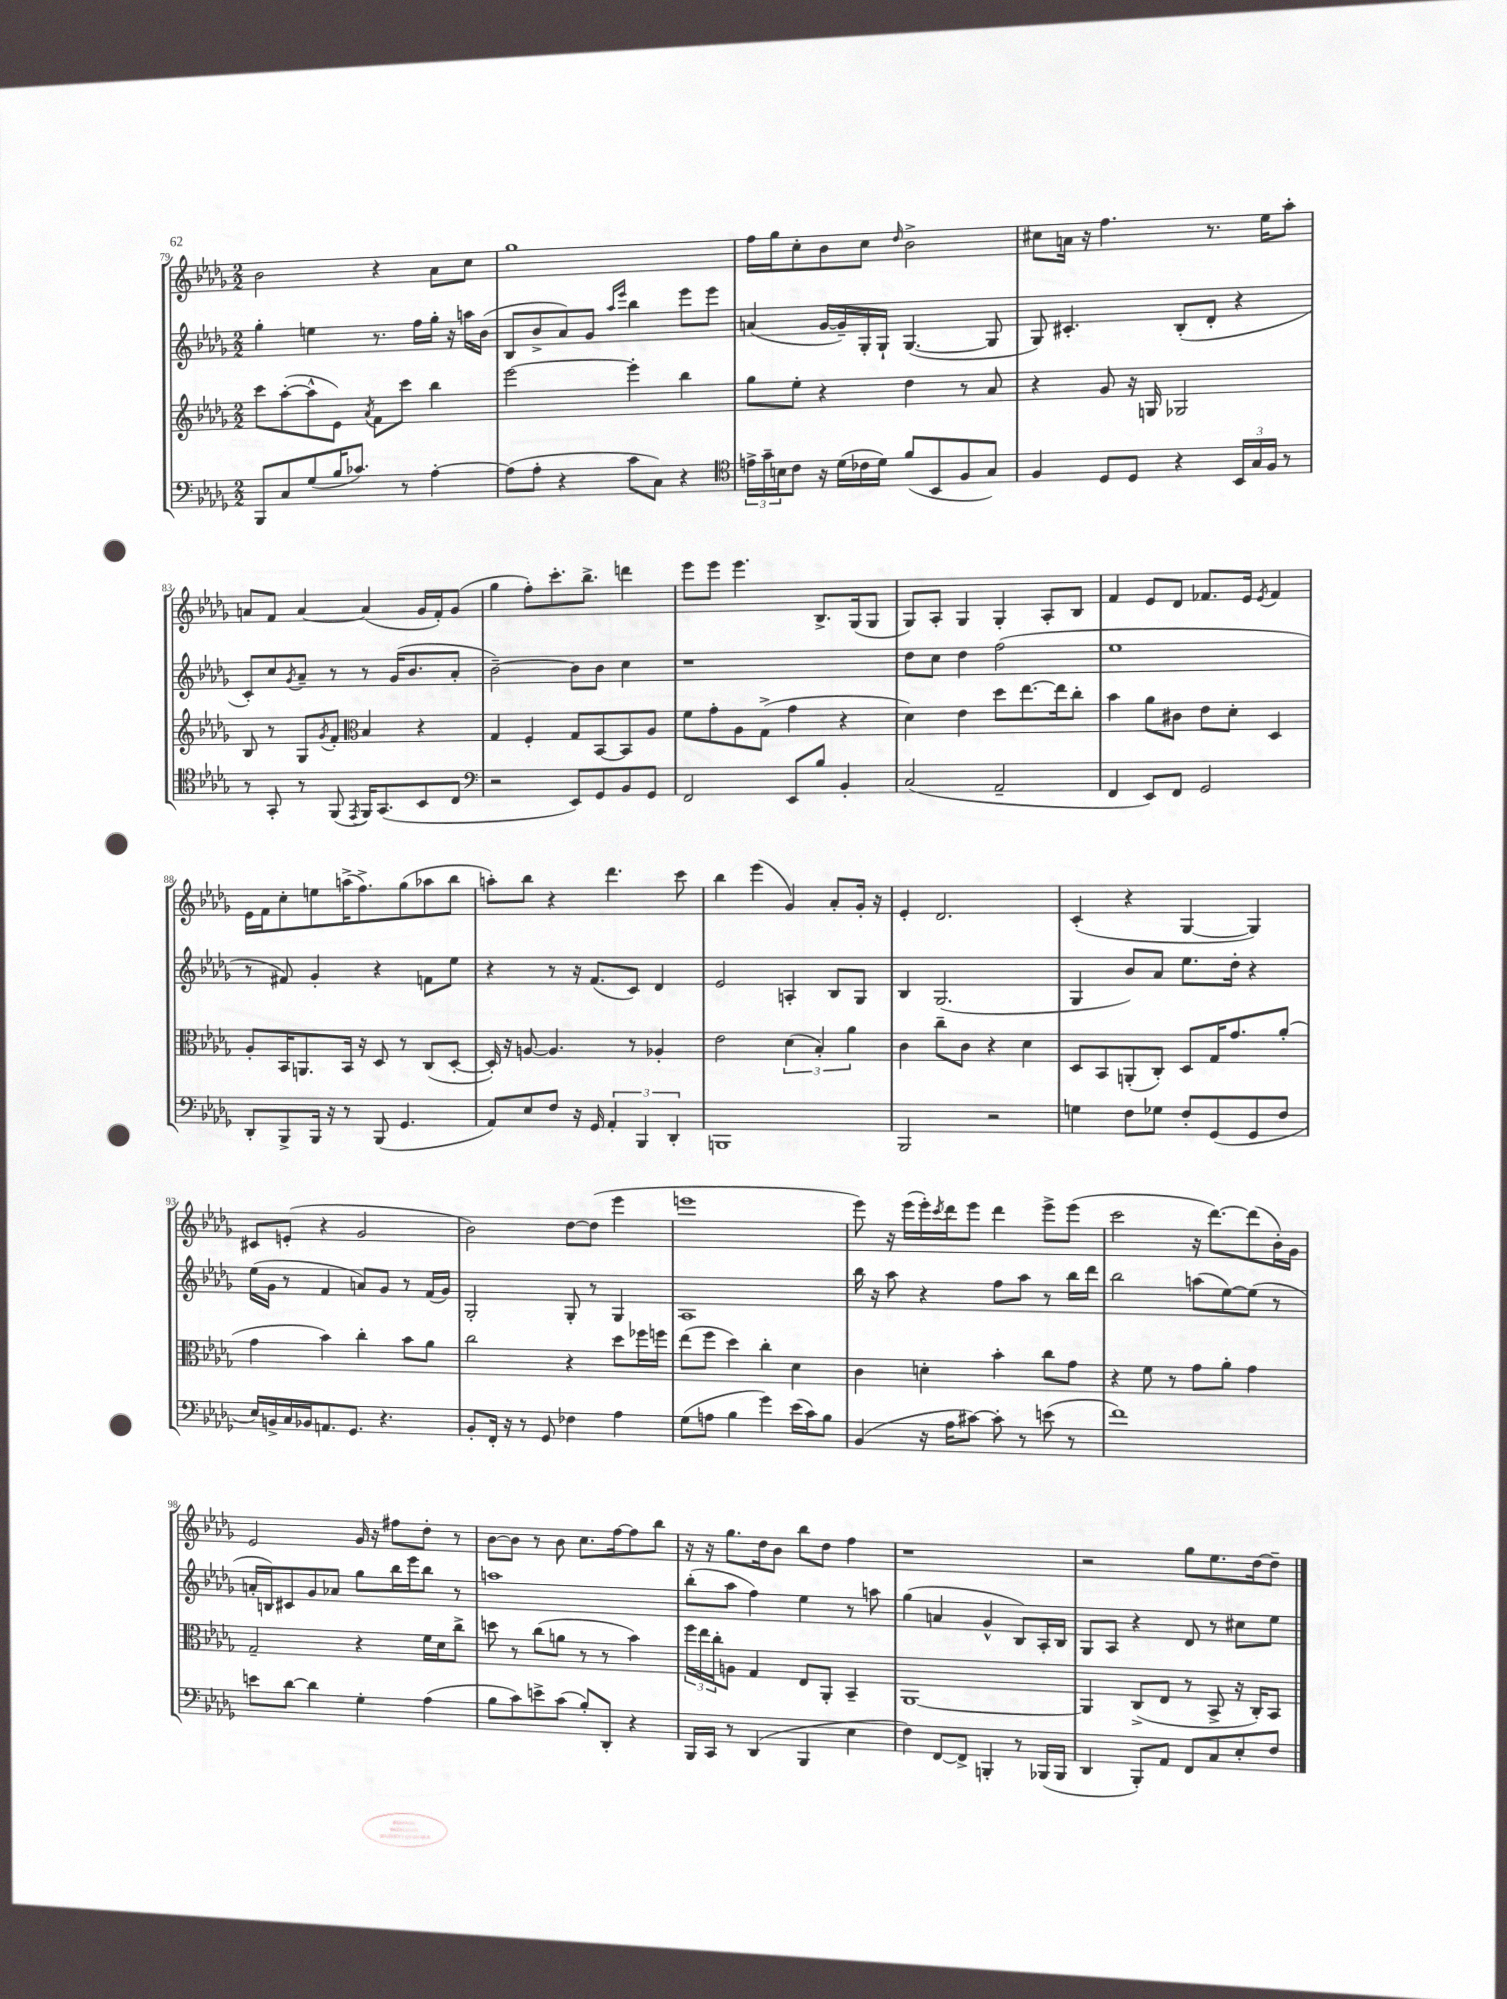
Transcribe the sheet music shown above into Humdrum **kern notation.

**kern	**kern	**kern	**kern
*part4	*part3	*part2	*part1
*staff4	*staff3	*staff2	*staff1
*clefF4	*clefG2	*clefG2	*clefG2
*k[b-e-a-d-g-]	*k[b-e-a-d-g-]	*k[b-e-a-d-g-]	*k[b-e-a-d-g-]
*M2/2	*M2/2	*M2/2	*M2/2
=79	=79	=79	=79
8BBB-/L	8ccc\L	4gg-'\	2b-\
8C/	([8aa-'\	.	.
(8G-/	8aa-^^\]	4een\	.
16B-/K	8e-\J)	.	.
8.c-X/J)	.	.	.
.	8qa-/	.	.
.	8f\L	8.r	4r
8r	8ccc\J	.	.
.	.	16ff\LL	.
[4A-'\	4bb-\	16gg-'\JJ	8a-\L
.	.	16r	.
.	.	16aan\LL	8cc\J
.	.	(16b-\JJ	.
=80	=80	=80	=80
(8A-\L]	[2eee-\	8B-/L	1gg-
8A-'\J	.	8b-^/	.
4r	.	8a-/)	.
.	.	8g-/J	.
.	.	16qqaa-/LL	.
.	.	16qqeee-/JJ	.
8c\L	4eee-'\]	4bb-\	.
8C\J)	.	.	.
4r	4bb-\	8eee-\L	.
.	.	8eee-\J	.
=81	=81	=81	=81
*clefC4	*	*	*
24en^\LL	8gg-\L	(4an/	16ff\LL
24g-~\	.	.	.
.	.	.	16gg-\J
24Bn\J	.	.	.
8c\J	8ee-'\J	.	8cc'\
16r	4r	[16g-/LL	8b-\
(16d-\LL	.	16g-~/])	.
16c-X\	.	16G-'/	8cc\J
16d-\JJ)	.	16G-`/JJ	.
.	.	.	16qqdd-/
(8f/L	4dd-\	([4.G-/	2b-^\
8BB-/	.	.	.
8F/	8r	.	.
8G-/J)	8a-/	8G-/]	.
=82	=82	=82	=82
4F/	4r	8G-/)	8cc#X\L
.	.	4.c#X'/	16an\Jk
.	.	.	16r
8D-/L	8g-/	.	4.ff\
8D-/J	16r	.	.
.	16Gn/	.	.
4r	2G-X/	(8B-'/L	.
.	.	8d-'/J	8.r
24BB-/LL	.	4r	.
24G-/	.	.	.
.	.	.	16ee-\KL
24F/JJ	.	.	.
8r	.	.	8aa-'\J
!!LO:LB:g=z
=83	=83	=83	=83
8r	8B-/	8c'/L)	8an/L
8GG-'/	8r	8cc/	8f/J
.	.	8qg-/	.
8r	8G-/L	8a-~/J	[4a/
.	8qg-/	.	.
(8FF/	8f'/J	8r	.
8qEE-/	.	.	.
*	*clefC3	*	*
16FF/KL)	4B-/	8r	(4a/]
(8.GG-/	.	.	.
.	.	(16g-/KL	.
.	.	8.b-/	.
8BB-/	4r	.	16g-/LL
.	.	.	16f'/J)
8C/J	.	8a-'/J	(8g-/J
=84	=84	=84	=84
*clefF4	*	*	*
2r	4G-/	[2b-~\)	4gg-\
.	4F'/	.	8ff'\L)
.	.	.	8.ccc'\
8EE-/L)	8G-/L	8b-\L]	.
.	.	.	8.bb-^\J
8GG-/	[8BB-/	8b-\J	.
8BB-/	8BB-/]	4cc\	4dddn\
8GG-/J	8A-/J	.	.
=85	=85	=85	=85
2FF/	8f\L	1r	8eee-\L
.	8g-'\	.	8eee-\J
.	8A-\	.	4.eee-\
.	(8G-^\J	.	.
8EE-/L	4g-\	.	.
8B-/J	.	.	8.B-^/L
4BB-'/	4r	.	.
.	.	.	(16G-/k
.	.	.	8G-/J
=86	=86	=86	=86
(2C/	4d-\)	8dd-\L	8G-/L)
.	.	8cc\J	8A-'/J
.	4e-\	4dd-\	4G-/
2AA-~/	8dd-\L	(2ff\	4G-'/
.	[8.ee-\	.	.
.	.	.	8A-'/L
.	16ee-\k]	.	.
.	8cc'\J	.	8B-/J
=87	=87	=87	=87
4FF/	4b-\	1ee-	4f/
8EE-/L)	8a-\L	.	8e-/L
8FF/J	8c#X\J	.	8d-/J
2GG-/	8e-\L	.	8.f-X/L
.	8d-'\J	.	.
.	.	.	16e-/Jk
.	.	.	8qe-/
.	4D-/	.	4f-/
!!LO:LB:g=z
=88	=88	=88	=88
8DD-'/L	8A-'/L	8r	16e-\LL
.	.	.	16f\J
8BBB-^/	16BB-/K	8f#X/)	8cc'\
.	8.AAn/	.	.
16BBB-/Jk	.	4g-'/	8een\
16r	.	.	.
8r	16BB-/Jk	.	(16aan^\K
.	16r	.	8.ff^\)
(8BBB-/	8D-/	4r	.
4.GG-/	8r	.	(8gg-\
.	(8C/L	8fn\L	8aa-X\
.	[8D-'/J	8ee-\J	8bb-\J
=89	=89	=89	=89
8AA-/L)	16D-'/])	4r	8aan'\L)
.	16r	.	.
8E-/	[8An/	.	8bb-\J
8F/J	4.A/]	8r	4r
16r	.	16r	.
16GG-/	.	(8.f/L	.
6AA-'/	.	.	4.ddd-\
.	8r	8c/J)	.
6BBB-/	.	.	.
.	4A-X'/	4d-/	.
6DD-'/	.	.	.
.	.	.	8ccc\
=90	=90	=90	=90
1BBBn	2e-\	2e-/	4bb-\
.	.	.	(4eee-\
.	(6d-\	4An'/	4g-/)
.	6B-'/)	.	.
.	.	8B-/L	8a-'/L
.	6a-\	.	.
.	.	8G-/J	16g-'/Jk
.	.	.	16r
=91	=91	=91	=91
2BBB-/	4c\	4B-/	4e-'/
.	8cc~\L	(2.G-/	2.d-/
.	8c\J	.	.
2r	4r	.	.
.	4d-\	.	.
=92	=92	=92	=92
4Gn\	8D-/L	4G-/	(4c'/
.	8BB-/	.	.
8F\L	(8AAn'/	8b-/L)	4r
8G-X\J	8C'/J)	8a-/J	.
8F'/L	8D-/L	8.ee-\L	[4G-/
(8GG-/	16G-/K	.	.
.	8.g-/	16dd-'\Jk	.
8GG-/	.	4r	4G-/])
8F/J	(8a-'/J	.	.
!!LO:LB:g=z
=93	=93	=93	=93
16E-/LL)	4g-\	(16ee-\LL	8c#X/L
16BBn^/	.	16g-\JJ	.
16C/	.	8r	(8en'/J
16BB-X/J	.	.	.
8.AAn/	4b-\)	4f/	4r
8.GG-/J	.	.	.
.	4cc'\	8an/L)	2g-/
4.r	.	8g-/J	.
.	8b-\L	8r	.
.	8a-\J	(16f/LL	.
.	.	16g-/JJ)	.
=94	=94	=94	=94
8BB-'/L	2cc\	2G-'/	2b-\)
16FF'/Jk	.	.	.
16r	.	.	.
8r	.	.	.
8GG-/	.	.	.
4F-X\	4r	8G-'/	[8dd-\L
.	.	8r	(8dd-\J]
4A-\	8dd-\L	4G-/	4eee-\
.	16ff-X\L	.	.
.	16ffn\JJ	.	.
=95	=95	=95	=95
(8G-\L	(8ee-\L	1A-	1eeen
8An\J	8ff\J	.	.
4B-\	4dd-\)	.	.
4g-\)	4cc'\	.	.
(16e-\LL	4d-\	.	.
16c\J)	.	.	.
8B-\J	.	.	.
=96	=96	=96	=96
(4BB-/	4c\	16bb-\	8eee-\)
.	.	16r	.
.	.	8aa-\	16r
.	.	.	(16eee-\LL
16r	4dn'\	4r	16eee-'\)
.	.	.	8qccc/
16A-\KL	.	.	16ddd-\J
[8c#X\J)	.	.	8eee-\J
8c#'\]	4b-'\	8ff\L	4ddd-\
8r	.	8aa-\J	.
(8en\	8cc\L	8r	8eee-^\L
8r	8g-\J	16bb-\LL	(8eee-\J
.	.	16ddd-\JJ	.
=97	=97	=97	=97
1f)	4r	2bb-\	2ccc\
.	8f\	.	.
.	8r	.	.
.	8g-\L	(8aan\L	16r
.	.	.	[8.ddd-\L)
.	8a-'\J	[8ee-\)	.
.	4g-\	(8ee-\J]	(8ddd-\]
.	.	8r	16b-'\L)
.	.	.	16g-\JJ
!!LO:LB:g=z
=98	=98	=98	=98
8en\L	2G-~/	16an'/LL	2e-/
.	.	16Bn/J)	.
[8d-\J	.	8c#X/	.
4d-\]	.	8g-/	.
.	.	8a-X/J	.
4G-'\	4r	8gg-\L	16g-/
.	.	.	16r
.	.	16bb-\L	8ff#X\L
.	.	16eee-\J	.
(4A-\	16f\LL	8bb-\J	8dd-'\J
.	16d-\J	.	.
.	8cc^\J	8r	8r
=99	=99	=99	=99
8B-\L	8ddn\	1aan	[8b-\L
8c\)	8r	.	8b-\J]
8en^\	(8cc\L	.	8r
(8c\J	8an\J	.	8b-\
8B-'/L)	8r	.	8.cc\L
8DD-'/J	8r	.	.
.	.	.	[16ff\k
4r	4b-\)	.	8ff\]
.	.	.	8bb-\J
=100	=100	=100	=100
16BBB-/LL	24ff\LL	(8bb-'\L	16r
.	24ee-\	.	.
16CC/JJ	.	.	16r
.	24cc'\J	.	.
8r	8An\J	8aa-\J	8.gg-\L
(4DD-/	4G-/	4ff\)	.
.	.	.	16dd-\k
.	.	.	8b-\J
4BBB-/	8E-/L	4ee-\	8bb-\L
.	8AA-'/J	.	8dd-\J
4E-\	4BB-~/	8r	4ff\
.	.	8aan\	.
=101	=101	=101	=101
4F\)	[1AA-	(4gg-\	1r
[8FF/L	.	4an/	.
8FF^/J]	.	.	.
4BBBn'/	.	4g-^^/	.
8r	.	8B-/L)	.
(16BBB-X/LL	.	16A-'/L	.
16BBB-/JJ	.	16B-/JJ	.
=102	=102	=102	=102
4DD-/	4AA-/]	8G-/L	2r
.	.	8A-/J	.
8BBB-'/L)	(8C^/L	4r	.
8AA-/J	8E-/J	.	.
8FF/L	8r	8d-/	8gg-\L
8C/	8BB-^/	8r	8.ee-\
8E-'/	16r	8cc#X\L	.
.	16C'/KL)	.	[16dd-\k
8F/J	8BB-/J	8ee-\J	8dd-~\J]
==	==	==	==
*-	*-	*-	*-
